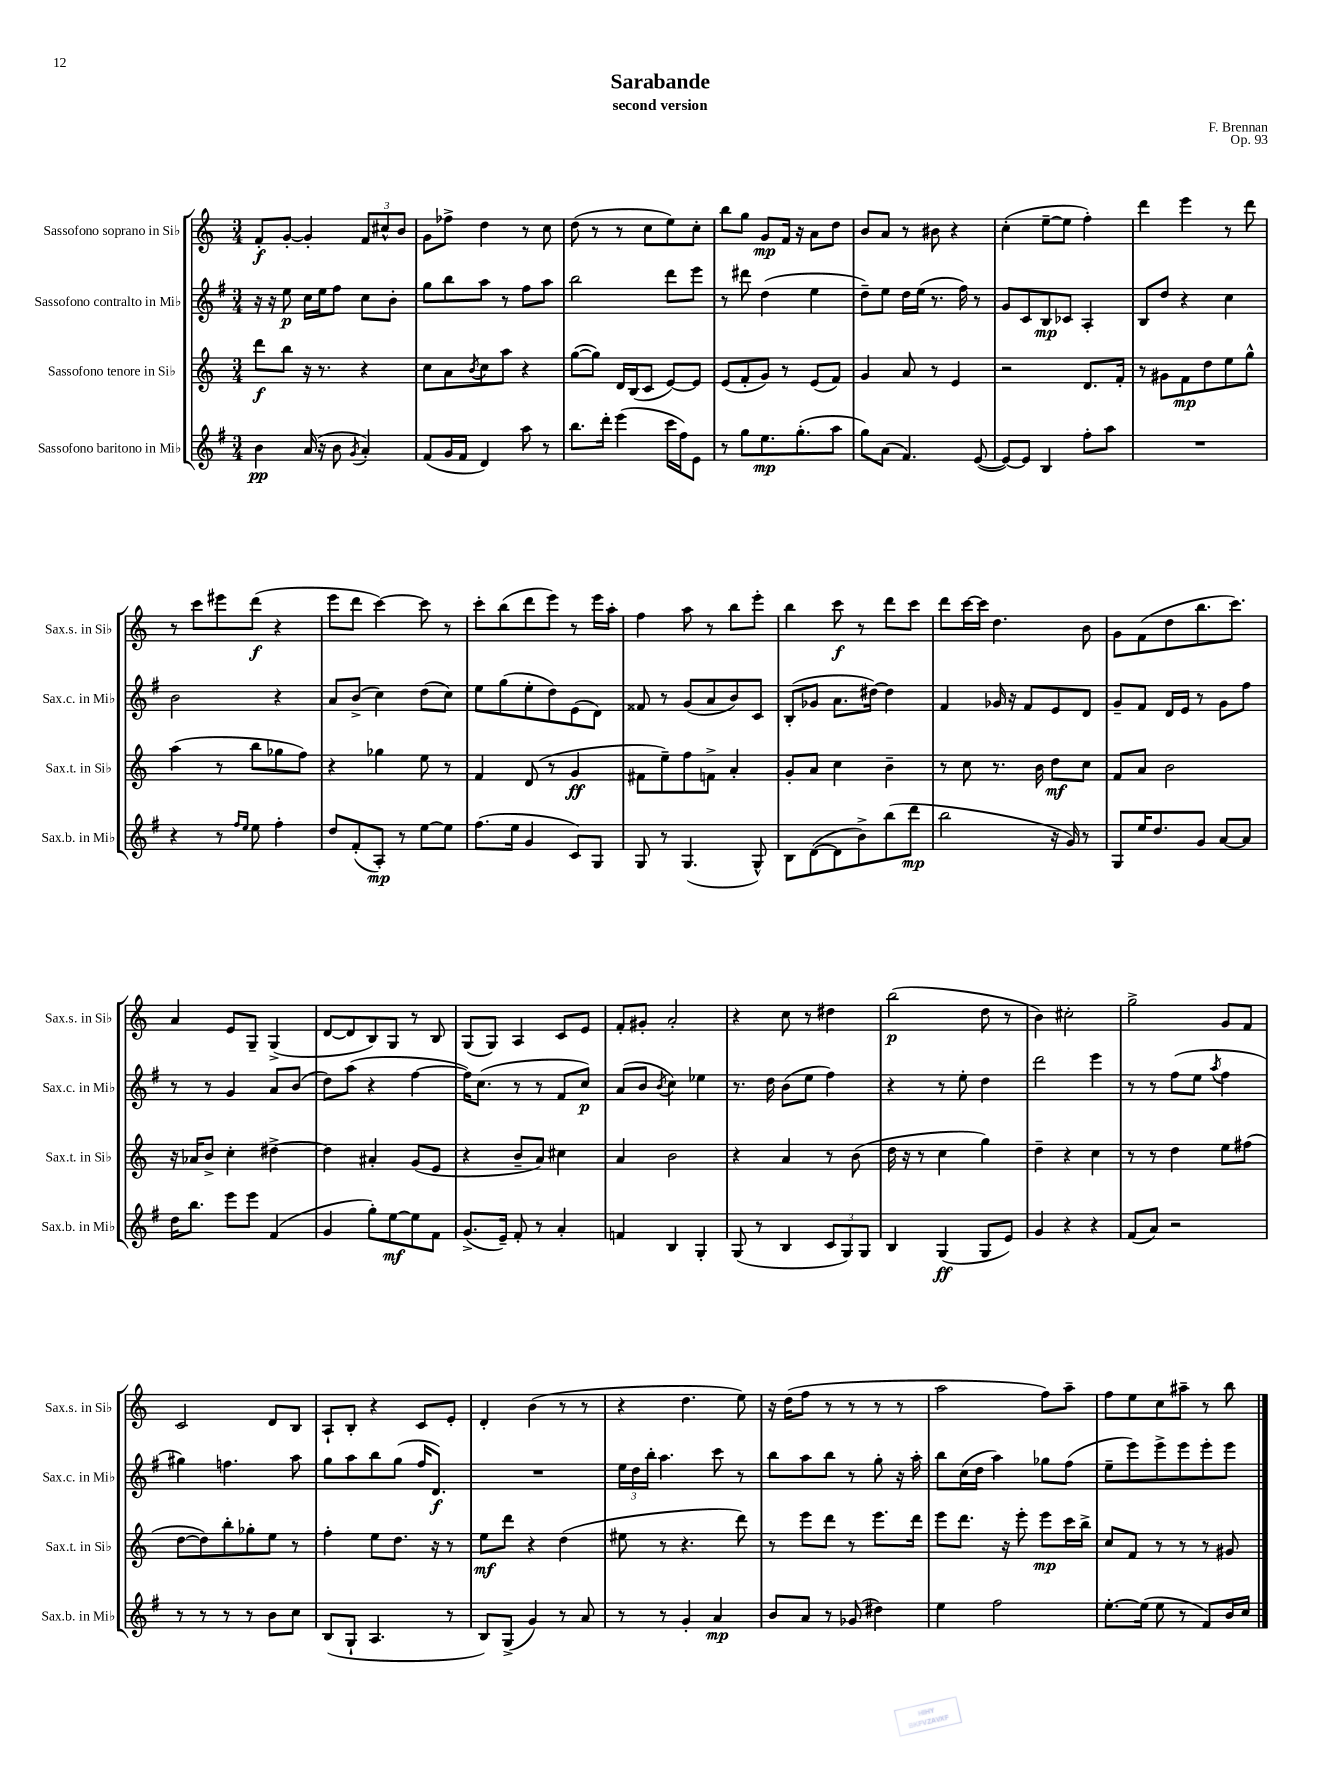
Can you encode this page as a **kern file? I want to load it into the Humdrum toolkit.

**kern	**dynam	**kern	**dynam	**kern	**dynam	**kern	**dynam
*part4	*part4	*part3	*part3	*part2	*part2	*part1	*part1
*staff4	*staff4	*staff3	*staff3	*staff2	*staff2	*staff1	*staff1
*I"Sassofono baritono in Mi♭	*	*I"Sassofono tenore in Si♭	*	*I"Sassofono contralto in Mi♭	*	*I"Sassofono soprano in Si♭	*
*I'Sax.b. in Mi♭	*	*I'Sax.t. in Si♭	*	*I'Sax.c. in Mi♭	*	*I'Sax.s. in Si♭	*
*clefG2	*	*clefG2	*	*clefG2	*	*clefG2	*
*k[f#]	*	*k[]	*	*k[f#]	*	*k[]	*
*M3/4	*	*M3/4	*	*M3/4	*	*M3/4	*
=1	=1	=1	=1	=1	=1	=1	=1
4b\	pp	8ddd\L	f	16r	.	8f'/L	f
.	.	.	.	16r	.	.	.
.	.	8bb\J	.	8ee\	p	[8g'/J	.
(16a/	.	16r	.	16cc\LL	.	4g'/]	.
16r	.	8.r	.	16ee\J	.	.	.
8b\	.	.	.	8ff#\J	.	.	.
8qg/	.	.	.	.	.	.	.
4a'/)	.	4r	.	8cc\L	.	12f/L	.
.	.	.	.	.	.	12cc#X^^/	.
.	.	.	.	8b'\J	.	.	.
.	.	.	.	.	.	12b/J	.
=2	=2	=2	=2	=2	=2	=2	=2
(8f#/L	.	8cc\L	.	8gg\L	.	8g\L	.
16g/L	.	8a\	.	8bb\	.	8ff-X^\J	.
16f#/JJ	.	.	.	.	.	.	.
.	.	8qb/	.	.	.	.	.
4d/)	.	8cc\	.	8aa\J	.	4dd\	.
.	.	8aa\J	.	8r	.	.	.
8aa\	.	4r	.	8ff#\L	.	8r	.
8r	.	.	.	8aa\J	.	8cc\	.
=3	=3	=3	=3	=3	=3	=3	=3
8.bb\L	.	([8gg\L	.	2bb\	.	(8dd\	.
.	.	8gg\J])	.	.	.	8r	.
16ddd'\Jk	.	.	.	.	.	.	.
(4eee\	.	16d/LL	.	.	.	8r	.
.	.	(16B/J	.	.	.	.	.
.	.	8c/J	.	.	.	8cc\L	.
16ccc\LL	.	[8e/L)	.	8ddd\L	.	8ee\)	.
16ff#\J)	.	.	.	.	.	.	.
8e\J	.	8e/J]	.	8eee\J	.	8cc'\J	.
=4	=4	=4	=4	=4	=4	=4	=4
8r	.	(8e/L	.	8r	.	8bb\L	.
8gg\L	.	8f'/	.	8ddd#X\	.	8gg\J	.
8.ee\	mp	8g/J)	.	(4dd\	.	8g/L	mp
.	.	8r	.	.	.	16f/Jk	.
(8.gg'\	.	.	.	.	.	16r	.
.	.	(8e/L	.	4ee\	.	8a\L	.
8aa\J	.	8f/J)	.	.	.	8dd\J	.
=5	=5	=5	=5	=5	=5	=5	=5
8gg\L)	.	4g/	.	8dd~\L)	.	8b/L	.
(8a\J	.	.	.	8ee\J	.	8a/J	.
4.f#/)	.	8a/	.	16dd\LL	.	8r	.
.	.	.	.	(16ee\JJ	.	.	.
.	.	8r	.	8.r	.	8b#X\	.
.	.	4e/	.	.	.	4r	.
.	.	.	.	16ff#\)	.	.	.
([8e/	.	.	.	8r	.	.	.
=6	=6	=6	=6	=6	=6	=6	=6
8e/L_)	.	2r	.	8g/L	.	(4cc'\	.
8e/J]	.	.	.	8c/	.	.	.
4B/	.	.	.	8B/	mp	[8ee~\L	.
.	.	.	.	8c-X/J	.	8ee\J]	.
8ff#'\L	.	8.d/L	.	4A'/	.	4ff'\)	.
8aa\J	.	.	.	.	.	.	.
.	.	16f'/Jk	.	.	.	.	.
=7	=7	=7	=7	=7	=7	=7	=7
2.r	.	8r	.	8B/L	.	4ddd\	.
.	.	8g#X\L	.	8dd/J	.	.	.
.	.	8f\	mp	4r	.	4eee\	.
.	.	8dd\	.	.	.	.	.
.	.	8ee\	.	4cc\	.	8r	.
.	.	8gg^^\J	.	.	.	8ddd\	.
!!LO:LB:g=z
=8	=8	=8	=8	=8	=8	=8	=8
4r	.	(4aa\	.	2b\	.	8r	.
.	.	.	.	.	.	8ccc\L	.
8r	.	8r	.	.	.	8eee#X\	.
16qqff#/LL	.	.	.	.	.	.	.
16qqee/JJ	.	.	.	.	.	.	.
8ee\	.	8bb\L	.	.	.	(8ddd\J	f
4ff#'\	.	8gg-X\	.	4r	.	4r	.
.	.	8ff\J)	.	.	.	.	.
=9	=9	=9	=9	=9	=9	=9	=9
8dd/L	.	4r	.	8a/L	.	8eee\L	.
(8f#'/	.	.	.	(8b^/J	.	8ddd\J	.
8A'/J)	mp	4gg-X\	.	4cc\)	.	[4ccc\)	.
8r	.	.	.	.	.	.	.
[8ee\L	.	8ee\	.	(8dd\L	.	8ccc\]	.
8ee\J]	.	8r	.	8cc\J)	.	8r	.
=10	=10	=10	=10	=10	=10	=10	=10
(8.ff#\L	.	4f/	.	8ee\L	.	8ccc'\L	.
.	.	.	.	(8gg\	.	(8bb\	.
16ee\Jk	.	.	.	.	.	.	.
4g/	.	(8d/	.	8ee'\	.	8ddd\	.
.	.	8r	.	8dd\)	.	8eee\J)	.
8c/L)	.	4g/	ff	(8e\	.	8r	.
8G/J	.	.	.	8d\J)	.	16eee\LL	.
.	.	.	.	.	.	16aa'\JJ	.
=11	=11	=11	=11	=11	=11	=11	=11
8G/	.	8f#X\L	.	8f##X/	.	4ff\	.
8r	.	8ee~\)	.	8r	.	.	.
(4.G/	.	8ff\	.	(8g/L	.	8aa\	.
.	.	8fn^\J	.	8a/	.	8r	.
.	.	4a'/	.	8b/)	.	8bb\L	.
8G^^/)	.	.	.	8c/J	.	8eee'\J	.
=12	=12	=12	=12	=12	=12	=12	=12
8B\L	.	8g'/L	.	(8B'/L	.	4bb\	.
([8d\	.	8a/J	.	8g-X/J	.	.	.
8d\]	.	4cc\	.	8.a\L	.	8ccc\	f
8b^\)	.	.	.	.	.	8r	.
.	.	.	.	[16dd#X\Jk)	.	.	.
(8bb\	.	4b~\	.	4dd#\]	.	8ddd\L	.
8ddd\J	mp	.	.	.	.	8ccc\J	.
=13	=13	=13	=13	=13	=13	=13	=13
2bb\	.	8r	.	4f#/	.	8ddd\L	.
.	.	8cc\	.	.	.	[16ccc\L	.
.	.	.	.	.	.	16ccc\JJ]	.
.	.	8.r	.	16g-X/	.	4.dd\	.
.	.	.	.	16r	.	.	.
.	.	.	.	8f#/L	.	.	.
.	.	16b\	.	.	.	.	.
16r	.	8dd\L	mf	8e/	.	.	.
16g/)	.	.	.	.	.	.	.
8r	.	8cc\J	.	8d/J	.	8b\	.
=14	=14	=14	=14	=14	=14	=14	=14
8G/L	.	8f/L	.	8g~/L	.	8g\L	.
16ee/K	.	8a/J	.	8f#/J	.	(8f\	.
8.dd/	.	.	.	.	.	.	.
.	.	2b\	.	16d/LL	.	8dd\	.
.	.	.	.	16e/JJ	.	.	.
8g/J	.	.	.	8r	.	8.bb\	.
[8a/L	.	.	.	8g\L	.	.	.
.	.	.	.	.	.	8.ccc\J)	.
8a/J]	.	.	.	8ff#\J	.	.	.
!!LO:LB:g=z
=15	=15	=15	=15	=15	=15	=15	=15
16dd\KL	.	16r	.	8r	.	4a/	.
8.bb\J	.	16a-X/KL	.	.	.	.	.
.	.	8b^/J	.	8r	.	.	.
8eee\L	.	4cc'\	.	4g/	.	8e/L	.
8eee\J	.	.	.	.	.	8G~/J	.
(4f#/	.	[4dd#X^\	.	8a/L	.	(4G^/	.
.	.	.	.	(8b/J	.	.	.
=16	=16	=16	=16	=16	=16	=16	=16
4g/	.	4dd#\]	.	8dd\L)	.	[8d/L	.
.	.	.	.	(8aa\J	.	8d/]	.
8gg'\L)	.	4a#X'/	.	4r	.	8B/)	.
[8ee\	mf	.	.	.	.	8G/J	.
8ee\]	.	(8g/L	.	[4ff#\	.	8r	.
8f#\J	.	8e/J	.	.	.	8B/	.
=17	=17	=17	=17	=17	=17	=17	=17
(8.g^/L	.	4r	.	16ff#\KL])	.	(8G/L	.
.	.	.	.	(8.cc\J	.	.	.
.	.	.	.	.	.	8G/J)	.
16e~/Jk)	.	.	.	.	.	.	.
8f#'/	.	8b~/L	.	8r	.	4A/	.
8r	.	8a/J)	.	8r	.	.	.
4a'/	.	4cc#X\	.	8f#/L	.	8c/L	.
.	.	.	.	8cc/J)	p	8e/J	.
=18	=18	=18	=18	=18	=18	=18	=18
4fn/	.	4a/	.	(8a/L	.	8f'/L	.
.	.	.	.	8b/J	.	8g#X'/J	.
.	.	.	.	8qb/	.	.	.
4B/	.	2b\	.	4cc\)	.	2a'/	.
4G'/	.	.	.	4ee-X\	.	.	.
=19	=19	=19	=19	=19	=19	=19	=19
(8G/	.	4r	.	8.r	.	4r	.
8r	.	.	.	.	.	.	.
.	.	.	.	16dd\	.	.	.
4B/	.	4a/	.	(8b\L	.	8cc\	.
.	.	.	.	8ee\J	.	8r	.
12c/L	.	8r	.	4ff#\)	.	4dd#X\	.
12G/)	.	.	.	.	.	.	.
.	.	(8b\	.	.	.	.	.
12G/J	.	.	.	.	.	.	.
=20	=20	=20	=20	=20	=20	=20	=20
4B/	.	16dd\	.	4r	.	(2bb\	p
.	.	16r	.	.	.	.	.
.	.	8r	.	.	.	.	.
(4G/	ff	4cc\	.	8r	.	.	.
.	.	.	.	8ee'\	.	.	.
8G/L	.	4gg\)	.	4dd\	.	8dd\	.
8e/J)	.	.	.	.	.	8r	.
=21	=21	=21	=21	=21	=21	=21	=21
4g/	.	4dd~\	.	2ddd\	.	4b\)	.
4r	.	4r	.	.	.	2cc#X'\	.
4r	.	4cc\	.	4eee\	.	.	.
=22	=22	=22	=22	=22	=22	=22	=22
(8f#/L	.	8r	.	8r	.	2gg^\	.
8a/J)	.	8r	.	8r	.	.	.
2r	.	4dd\	.	(8ff#\L	.	.	.
.	.	.	.	8ee\J	.	.	.
.	.	.	.	8qaa/	.	.	.
.	.	8ee\L	.	4ff#\	.	8g/L	.
.	.	(8ff#X\J	.	.	.	8f/J	.
!!LO:LB:g=z
=23	=23	=23	=23	=23	=23	=23	=23
8r	.	[8dd\L	.	4gg#X\)	.	2c/	.
8r	.	8dd\])	.	.	.	.	.
8r	.	8bb'\	.	4.ffn\	.	.	.
8r	.	8gg-X'\	.	.	.	.	.
8b\L	.	8ee\J	.	.	.	8d/L	.
8cc\J	.	8r	.	8aa\	.	8B/J	.
=24	=24	=24	=24	=24	=24	=24	=24
(8B/L	.	4ff'\	.	8gg\L	.	8A`/L	.
8G`/J	.	.	.	8aa\	.	8B'/J	.
4.A/	.	8ee\L	.	8bb\	.	4r	.
.	.	8.dd\J	.	(8gg\J	.	.	.
.	.	.	.	16ff#/KL	.	8c/L	.
.	.	16r	.	8.d/J)	f	.	.
8r	.	8r	.	.	.	8e'/J	.
=25	=25	=25	=25	=25	=25	=25	=25
8B/L)	.	8ee\L	mf	2.r	.	4d'/	.
(8G^/J	.	8ddd\J	.	.	.	.	.
4g/)	.	4r	.	.	.	(4b\	.
8r	.	(4dd\	.	.	.	8r	.
8a/	.	.	.	.	.	8r	.
=26	=26	=26	=26	=26	=26	=26	=26
8r	.	8ee#X\	.	24ee\LL	.	4r	.
.	.	.	.	24dd\	.	.	.
.	.	.	.	24bb'\JJ	.	.	.
8r	.	8r	.	4.aa\	.	.	.
4g'/	.	4.r	.	.	.	4.dd\	.
4a/	mp	.	.	8ccc\	.	.	.
.	.	8ddd\)	.	8r	.	8ee\)	.
=27	=27	=27	=27	=27	=27	=27	=27
8b/L	.	8r	.	8bb\L	.	16r	.
.	.	.	.	.	.	(16dd\KL	.
8a/J	.	8eee\L	.	8aa\	.	8ff\J	.
8r	.	8ddd\J	.	8bb\J	.	8r	.
(8g-X/	.	8r	.	8r	.	8r	.
4dd#X\)	.	8.eee\L	.	8gg'\	.	8r	.
.	.	.	.	16r	.	8r	.
.	.	16ddd\Jk	.	16aa'\	.	.	.
=28	=28	=28	=28	=28	=28	=28	=28
4ee\	.	8eee\L	.	8bb\L	.	2aa\	.
.	.	8.ddd\J	.	(16cc\L	.	.	.
.	.	.	.	16dd\JJ	.	.	.
2ff#\	.	.	.	4aa\)	.	.	.
.	.	16r	.	.	.	.	.
.	.	8eee'\	.	.	.	.	.
.	.	8eee\L	mp	8gg-X\L	.	8ff\L)	.
.	.	16ccc\L	.	(8ff#\J	.	8aa~\J	.
.	.	16bb^\JJ	.	.	.	.	.
=29	=29	=29	=29	=29	=29	=29	=29
[8.ee'\L	.	8cc/L	.	8ee~\L	.	8ff\L	.
.	.	8f/J	.	8eee\)	.	8ee\	.
(16ee\Jk]	.	.	.	.	.	.	.
8ee\	.	8r	.	8eee^\	.	8cc\	.
8r	.	8r	.	8eee\	.	8aa#X~\J	.
8f#/L)	.	8r	.	8eee'\	.	8r	.
16b/L	.	8g#X/	.	8eee\J	.	8bb\	.
16cc/JJ	.	.	.	.	.	.	.
==	==	==	==	==	==	==	==
*-	*-	*-	*-	*-	*-	*-	*-
